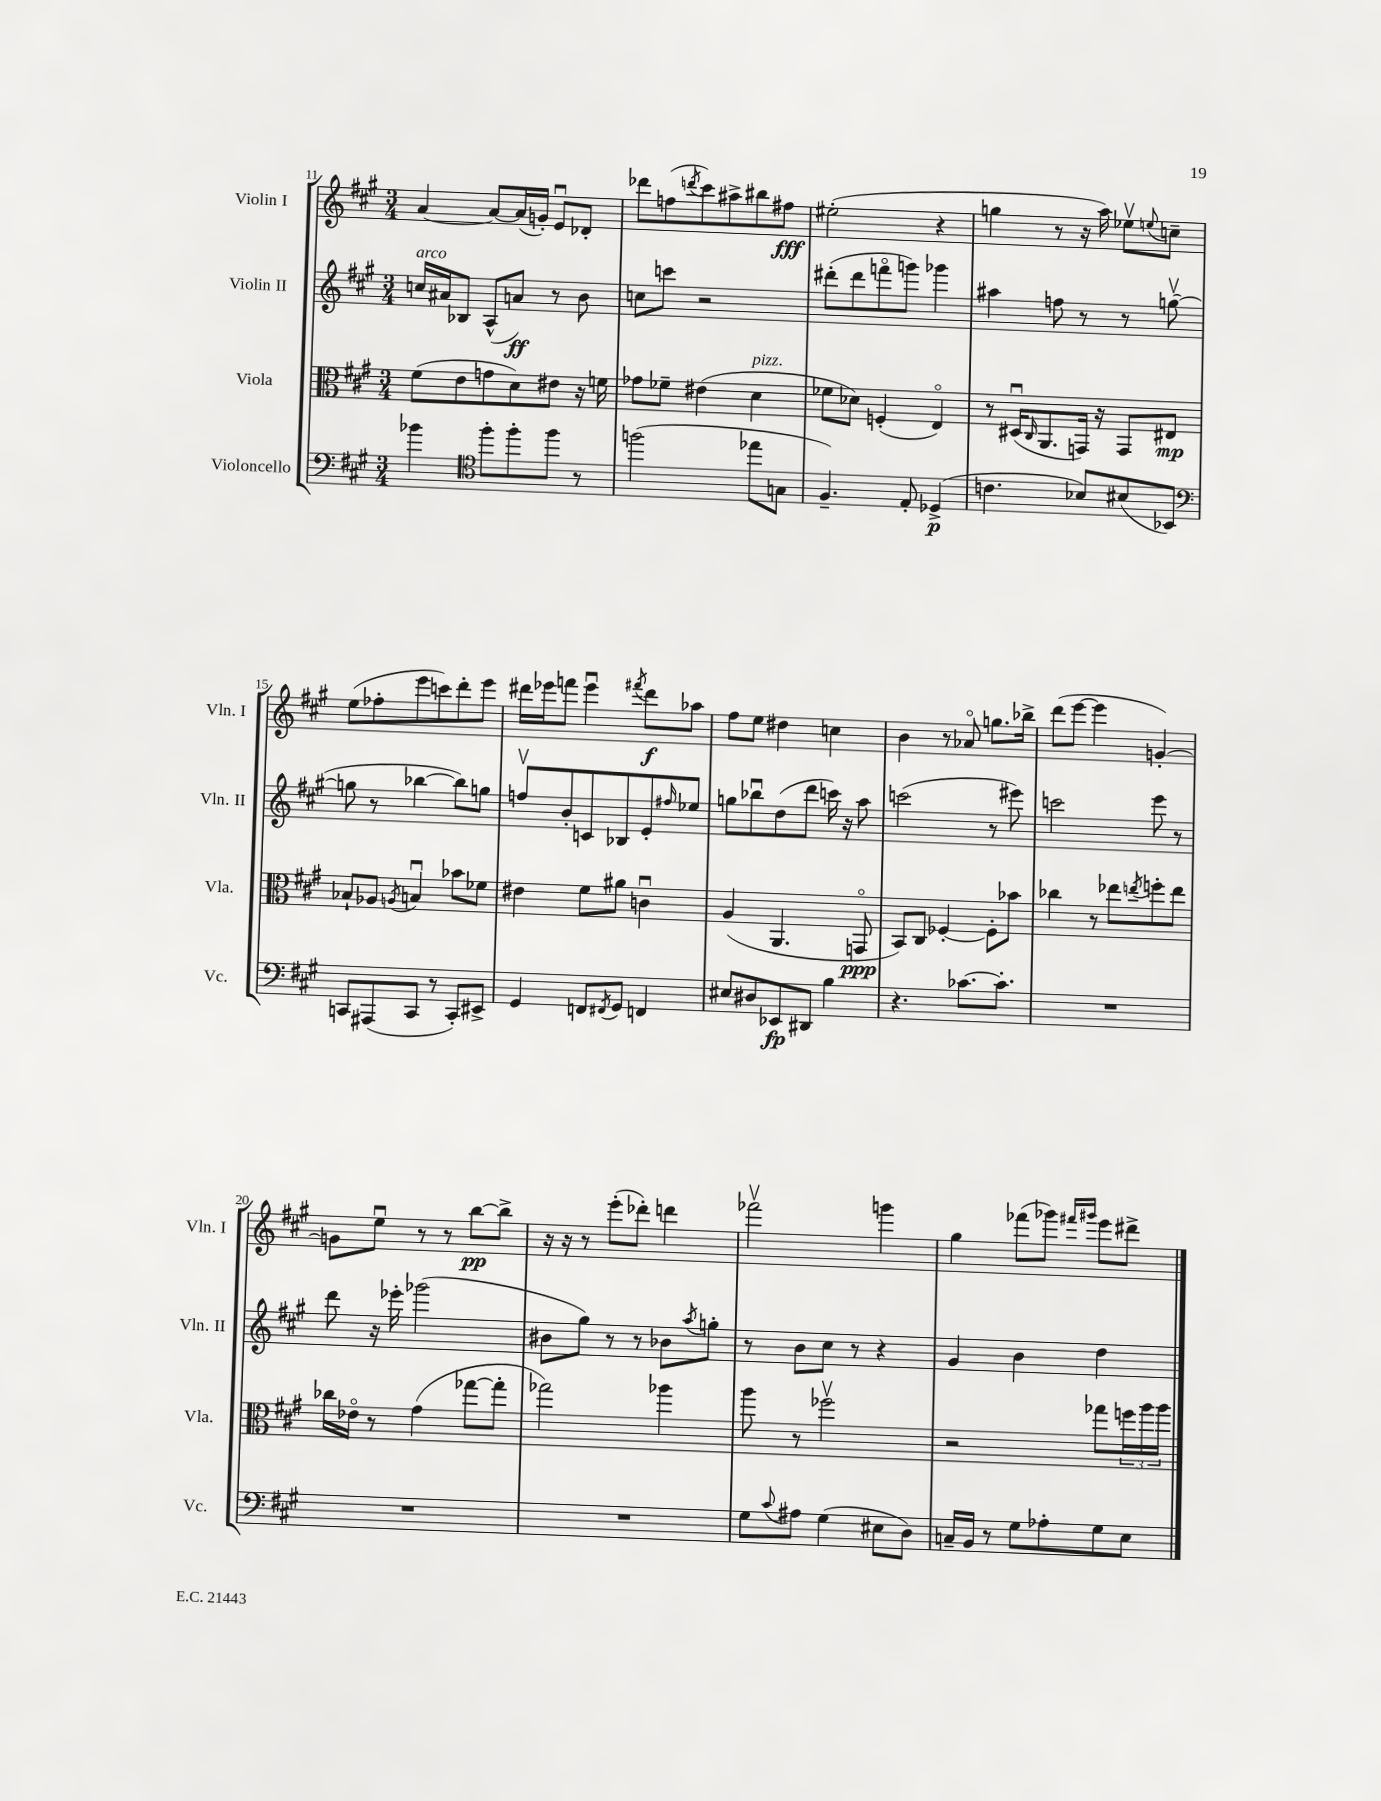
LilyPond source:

<<
\new StaffGroup <<
\new Staff = "s0" \with { instrumentName = "Violin I" shortInstrumentName = "Vln. I" } {
    \clef treble \key a \major \numericTimeSignature \time 3/4
    a'4~ a'8~ a'16( g'16-.) e'8\downbow des'8-. |
    des'''8 f''8( \acciaccatura { d'''8 } cis'''8) ais''8-> bis''8 fis''8\fff |
    eis''2-.( r4 |
    g''4 r8 r16 a''16) ees''8\upbow \appoggiatura { e''8 } c''8-- |
    e''8( fes''8-. e'''8 c'''8) d'''8-. e'''8 |
    dis'''16 ees'''16 f'''8 ees'''4\downbow \acciaccatura { fis'''8 } dis'''8\f aes''8 |
    fis''8 e''8 dis''4 c''4 |
    b'4 r8 aes'8\flageolet g''8. bes''16-> |
    d'''8( e'''8~ e'''4 g'4~-.) |
    g'8 e''8\downbow r8 r8 b''8~\pp b''8-> |
    r16 r16 r8 e'''8-.( des'''8-.) d'''4 |
    fes'''2\upbow g'''4 |
    gis''4 fes'''8( ges'''8) \grace { fis'''16 gis'''16 } e'''8 dis'''8-> \bar "|." |
}
\new Staff = "s1" \with { instrumentName = "Violin II" shortInstrumentName = "Vln. II" } {
    \clef treble \key a \major \numericTimeSignature \time 3/4
    c''16^\markup { \italic "arco" } ais'16 bes8 a8-^( a'8\ff) r8 b'8 |
    c''8 c'''8 r2 |
    dis'''8-.( dis'''8 f'''8\flageolet g'''8) ges'''4 |
    ais''4 f''8 r8 r8 g''8~\upbow( |
    g''8 r8 bes''4~ bes''8) g''8 |
    f''8\upbow b'8-. c'8 bes8 e'8-. \grace { fis''16 } ees''8 |
    g''8 bes''8\downbow d''8( d'''8 c'''16) r16 a''8 |
    c'''2( r8 eis'''8) |
    c'''2 e'''8 r8 |
    d'''8 r16 ees'''16-. ges'''2( |
    bis'8 gis''8) r8 r8 bes'8 \acciaccatura { a''8 } g''8-. |
    r8 b'8 cis''8 r8 r4 |
    gis'4 b'4 d''4 \bar "|." |
}
\new Staff = "s2" \with { instrumentName = "Viola" shortInstrumentName = "Vla." } {
    \clef alto \key a \major \numericTimeSignature \time 3/4
    fis'8( e'8 g'8 d'8) eis'8 r16 f'16 |
    ges'8 fes'8-- eis'4( d'4^\markup { \italic "pizz." } |
    fes'8 des'8) f4-.( e4\flageolet) |
    r8 dis16\downbow( \grace { cis16 } a,8. g,16) r16 g,8 eis8\mp |
    bes8-! aes8 \acciaccatura { a8 } b4\downbow bes'8 fes'8 |
    eis'4 fis'8 ais'8 c'4\downbow |
    a4( a,4. g,8\flageolet\ppp |
    b,8) cis8 fes4~-. fes8-. bes'8 |
    ces''4 r8 ees''8 \acciaccatura { e''8 } f''8-. e''8 |
    ces''16 ees'16\flageolet r8 gis'4( ges''8~ ges''8-. |
    ges''2) aes''4 |
    a''8 r8 fes''2\upbow |
    r2 ges''8 \tuplet 3/2 { f''16 a''16 a''16 } \bar "|." |
}
\new Staff = "s3" \with { instrumentName = "Violoncello" shortInstrumentName = "Vc." } {
    \clef bass \key a \major \numericTimeSignature \time 3/4
    bes'4 \clef tenor fis''8-. fis''8-. fis''8 r8 |
    f''2( ees''8 g8 |
    fis4.--) e8-. des4->\p( |
    c'4. bes8) bis8( bes,8) |
    \clef bass c,8 ais,,8( c,8 r8 c,8-.) eis,8-> |
    gis,4 f,8 \acciaccatura { fis,8 } gis,8 f,4 |
    eis8 dis8 ees,8\fp dis,8 b4 |
    r4. ces'8.~ ces'8.-. |
    R2. |
    R2. |
    R2. |
    gis8 \appoggiatura { cis'8 } ais8 gis4( eis8 d8) |
    c16-- b,16 r8 gis8 aes8-. gis8 e8 \bar "|." |
}
>>
>>
\layout { \context { \Score currentBarNumber = #11 } }
